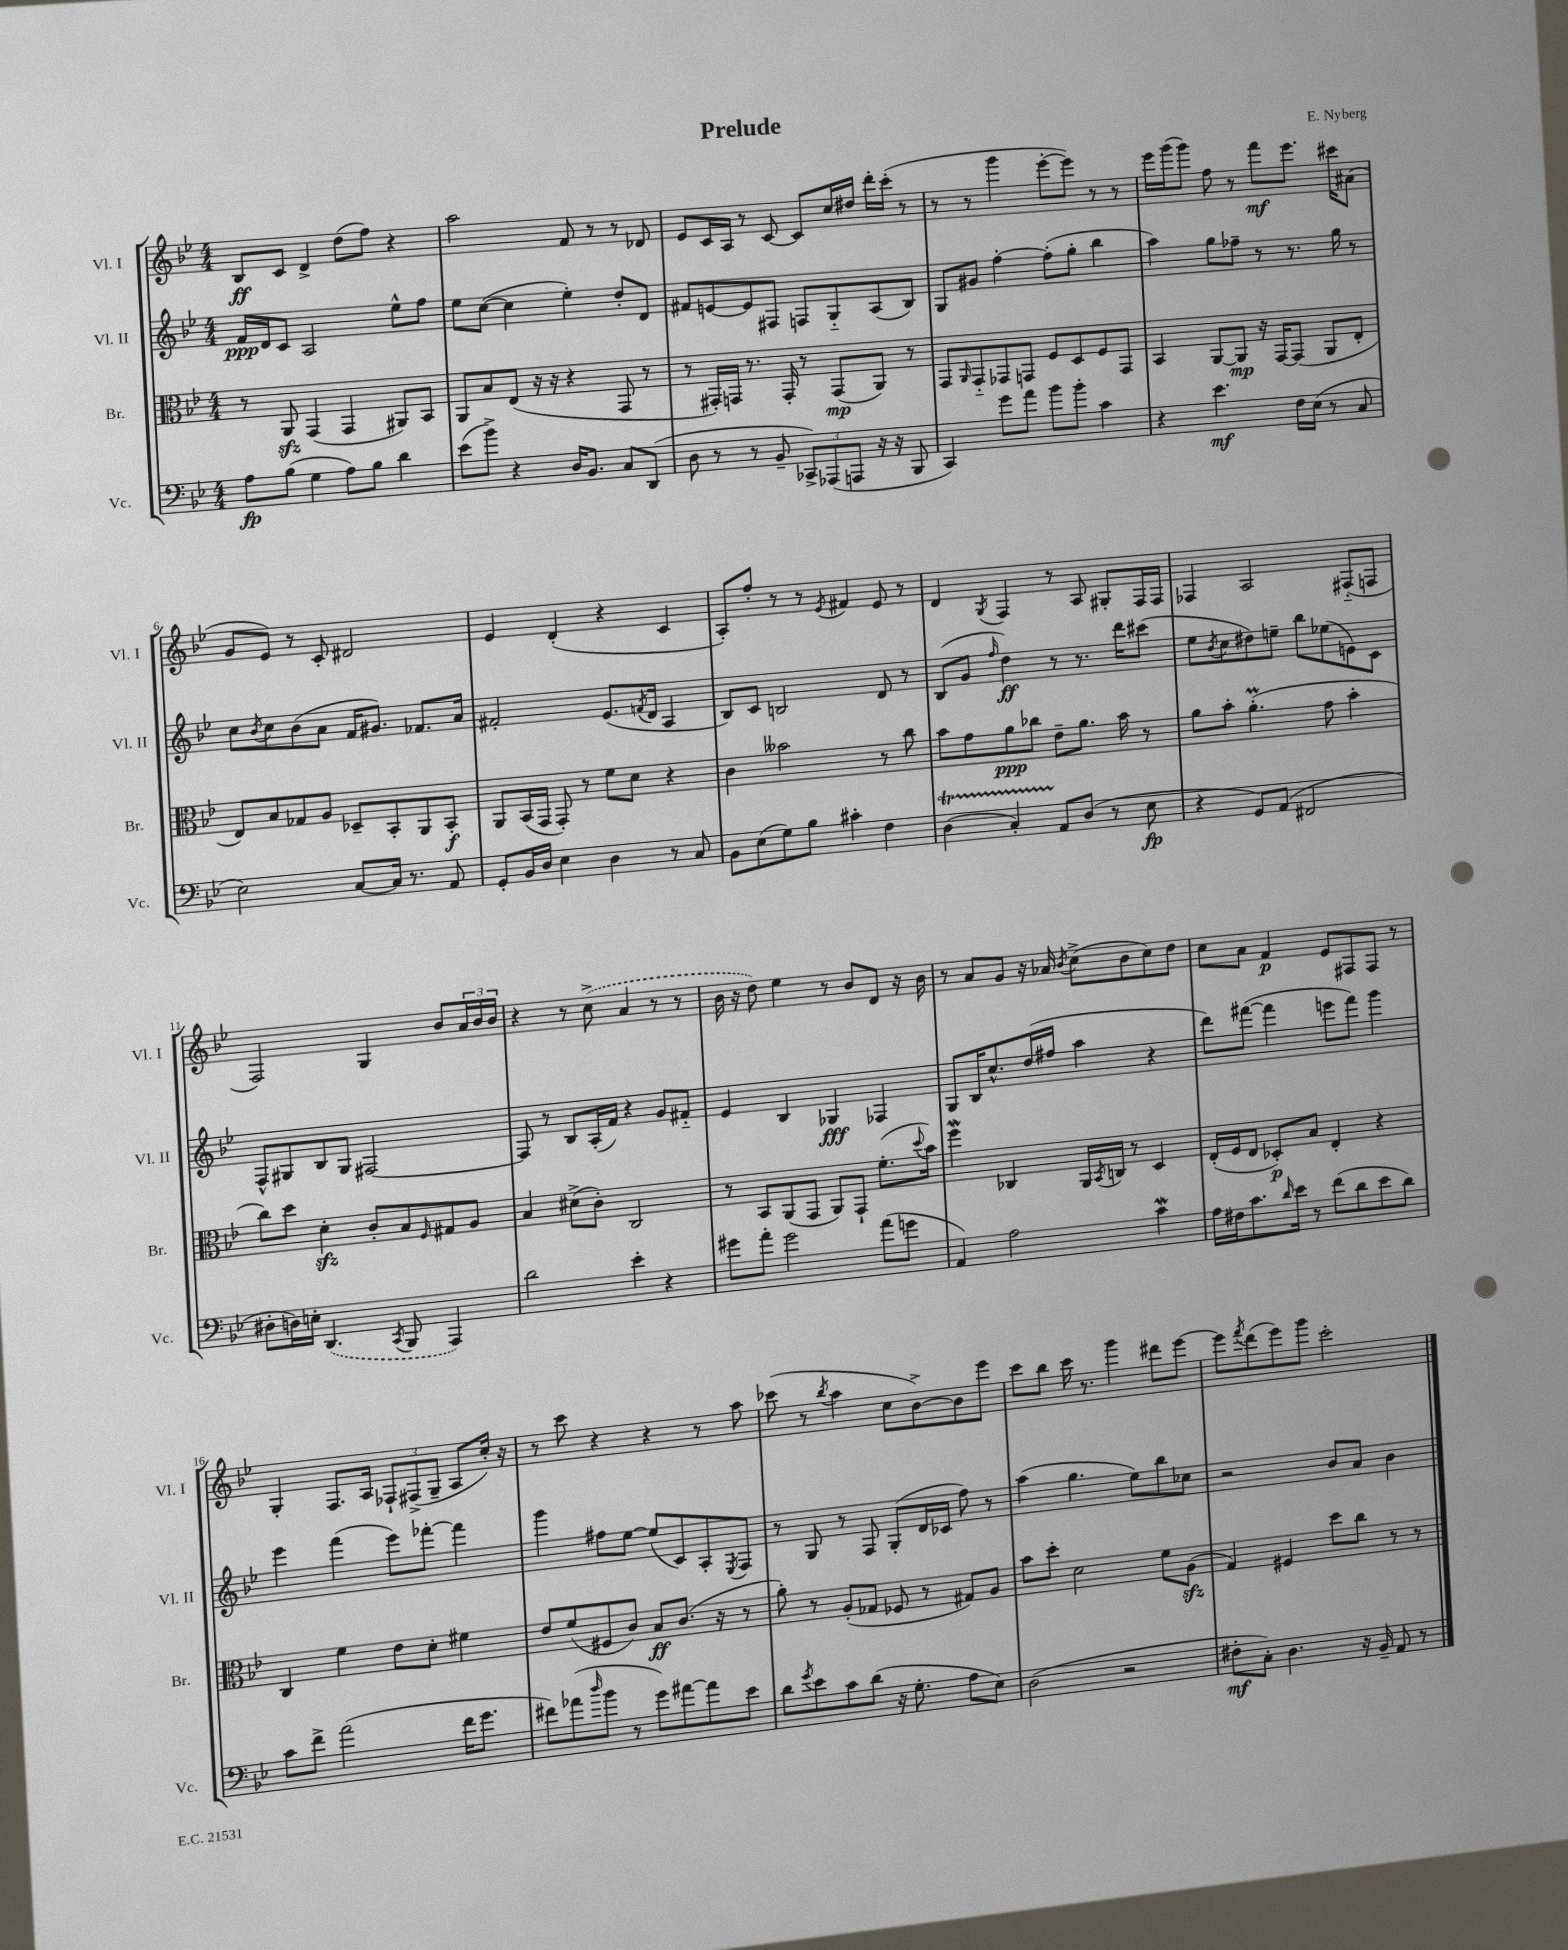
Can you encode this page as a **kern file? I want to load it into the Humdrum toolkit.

**kern	**kern	**kern	**kern
*staff4	*staff3	*staff2	*staff1
*clefF4	*clefC3	*clefG2	*clefG2
*k[b-e-]	*k[b-e-]	*k[b-e-]	*k[b-e-]
*M4/4	*M4/4	*M4/4	*M4/4
8A	8r	16f	8B-
.	.	16d	.
(8B-	8AA	8c	8c
4G	(4GG	2A	4d^
8A)	4GG	.	(8dd
8B-	.	.	8ff)
4d	8AA#)	8ee-^^	4r
.	8BB-	8ff	.
=	=	=	=
(8e-	8AA	8ee-	2aa
8b-^)	8B-	([8cc	.
4r	(8E-	4cc]	.
.	16r	.	.
.	16r	.	.
16D	4r	4ee-')	8f
8.BB-	.	.	.
.	.	.	8r
8C	8GG	8dd'	8r
(8DD	8r	8d	8d-
=	=	=	=
8D	8r	8f#	8e-
8r	16GG#')	[8e	16c
.	16GG	.	16A
8r	8.r	8e]	8r
8BB-~	.	8F#	[8c
.	16GG'	.	.
12CC-^)	8r	8F	8c]
(12AAA-	.	.	.
.	(8GG	8G'~	16cc
12AAA	.	.	.
.	.	.	16dd#
16r	8AA)	(8A	16ddd'
16r	.	.	(16ccc'
8BBB-	8r	8B-)	8r
=	=	=	=
4CC)	8GG	8G	8r
.	16qqAA	.	.
.	8GG'~	8g#	8r
8g	8GG-	[4ff'	4ggg
8a	8GG	.	.
8b-	8F	(8ff']	[8eee-'
8b-'	8D	8gg'	8eee-])
4c	8F	4bb-	8r
.	8GG	.	8r
=	=	=	=
4r	4BB-	4aa)	16eee-
.	.	.	(16ggg
.	.	.	8ggg)
4.e-	[8AA	8gg	8ff
.	8AA]	8ff-~	8r
.	16r	8r	8fff
.	[16GG	.	.
16F	(8GG]	8.r	8.eee-
(16E-	.	.	.
8r	8AA	.	.
.	.	16gg	16ccc#
8C	8E-'	8r	(8a#
=	=	=	=
2E-)	8E-)	8cc	8g
.	.	8qb-	.
.	8B-	8cc	8e-)
.	8G-	(8b-	8r
.	8A	8a	8c'
[8C	8D-~	16f	2d#
.	.	8.g#)	.
16C]	8BB-'	.	.
8.r	.	.	.
.	8AA	8.f-	.
8AA	8BB-'	.	.
.	.	16a	.
=	=	=	=
8GG'	8AA	2f#'	4e-
16BB-	(16BB-	.	.
16D	16GG	.	.
4E-	8GG')	.	(4d'
.	8r	.	.
4D	8f	(8.e-	4r
.	8d	.	.
.	.	8qf	.
.	.	16d	.
8r	4r	4A	4c
8C	.	.	.
=	=	=	=
8BB-	4c	8B-)	8A')
(8E-	.	8c	8ff'
8G)	2b--	2B	8r
8B-	.	.	8r
.	.	.	8qe-
4c#'	.	.	4f#
4F	8r	8d	8e-
.	8cc	8r	8r
=	=	=	=
(4D	8b-	(8B-	4d
.	8g	8g	.
.	.	16qqff	8qG
4C')	8a	4dd)	4F
.	8cc-	.	.
8AA	8e-~	8r	8r
(8D	8.a	8.r	8A
8r	.	.	8G#'
.	16b-	16ddd	.
8E-	8r	(8ccc#	16F
.	.	.	16F
=	=	=	=
4r	8a	8ee-	4F-
.	.	8qb-	.
.	8b-'	8cc	.
8GG)	(4.a'	8dd#)	2A
(8AA	.	8ee~	.
2FF#	.	8bb-	.
.	8g	(8ee-	.
.	4b-'	8e)	(8F#'~
.	.	8c	8F
=	=	=	=
8D#'	8cc)	8F^^	2F)
16D)	8dd	8G#	.
16E'	.	.	.
(4.DD	4d'	8B-	.
.	.	8G#	.
.	8c'	[2F#	4G
8qCC	.	.	.
8BBB-	8B-	.	.
.	16qqF	.	.
4AAA)	8G#	.	8b-
.	8A	.	24a
.	.	.	24b-
.	.	.	24b-
=	=	=	=
2d	4B-	8F#]	4r
.	.	8r	.
.	(8d#^	8B-	8r
.	8c')	(16A'	(8cc^
.	.	16f)	.
4e-'	2C	4r	4a
4r	.	8g	8r
.	.	8f#'~	8r
=	=	=	=
8g#	8r	4e-	16b-
.	.	.	16r
8a'	8BB-	.	8dd)
2g#	(8AA	4B-	4ee-
.	8GG	.	.
.	8AA)	4G-	8r
.	8GG`	.	8b-
(8a	(8.f'	4F-	8d
8g	.	.	16r
.	8qqdd	.	.
.	16b-)	.	16b-
=	=	=	=
4AA)	4ff	8G	8r
.	.	16B-	8a
.	.	8.cc^^	.
2A	4C-	.	8g
.	.	(16dd	16r
.	.	16ff#	16a-
.	.	.	8qb-
.	16AA	4aa	(8cc^
.	8qBB-	.	.
.	16C	.	.
.	8r	.	8b-
4c	4D	4r	8cc)
.	.	.	8dd
=	=	=	=
16A	(16E-'	8ddd)	8cc
16F#	16F	.	.
8.c	8E-	([8fff#	8a
.	8D-')	4fff#]	4f
16qqd	.	.	.
16e-	.	.	.
8r	8B-	.	.
(8f	4E-'	8eee	8e-
8d	.	8fff#)	8F#
8e-	4r	4ggg	8F#
8d)	.	.	8r
=	=	=	=
8c	4C	4eee-	4G'
8f^	.	.	.
(2a	4f	(4fff	8.F
.	.	.	16A
.	8e-	8eee-)	12F-`
.	.	.	(12F#^
.	8d'	[8fff-'	.
.	.	.	12G~
16f	4f#	4fff-]	8A
8.g	.	.	.
.	.	.	16cc')
.	.	.	16r
=	=	=	=
8f#)	8e-	4ggg	8r
(8a-	(8f	.	8ccc
16qqdd	.	.	.
8b-	8F#	8ff#	4r
8r	8c)	[8ee-	.
8g)	8B-	(8ee-]	4r
[8a#	(8.c	8c)	.
8a#]	.	8A'	8r
.	16r	.	.
.	.	8qE-	.
8e-	8r	8F	8aa
=	=	=	=
8d	8a')	8r	(8ccc-
8qg	.	.	.
8e-	8r	8G	8r
.	.	.	8qbb-
8c	(8A'	8r	4aa
(8d	8G-	8F	.
16r	8F-	(8G'	8cc
8.G'	.	.	.
.	8r	16d	[8b-^)
.	.	16c-	.
8A	8G#)	8ff)	8b-]
8E-)	8A	8r	8eee-
=	=	=	=
(2D	8b-	(4aa	8ccc
.	8dd'	.	8bb-
.	2d	4.gg	16ccc
.	.	.	8.r
2r	.	.	4ggg
.	.	8ee-)	.
.	8f	8bb-	8ddd#
.	(8A	8cc-	[8eee-
=	=	=	=
8F#'	4G)	2r	8eee-]
.	.	.	8qfff
8C')	.	.	(8ddd
4.D	4F#	.	8eee-)
.	.	.	8ggg
.	8dd	8b-	2ccc'
16r	8cc	8a	.
16BB-~	.	.	.
8AA	8r	4b-	.
8r	8r	.	.
==	==	==	==
*-	*-	*-	*-
